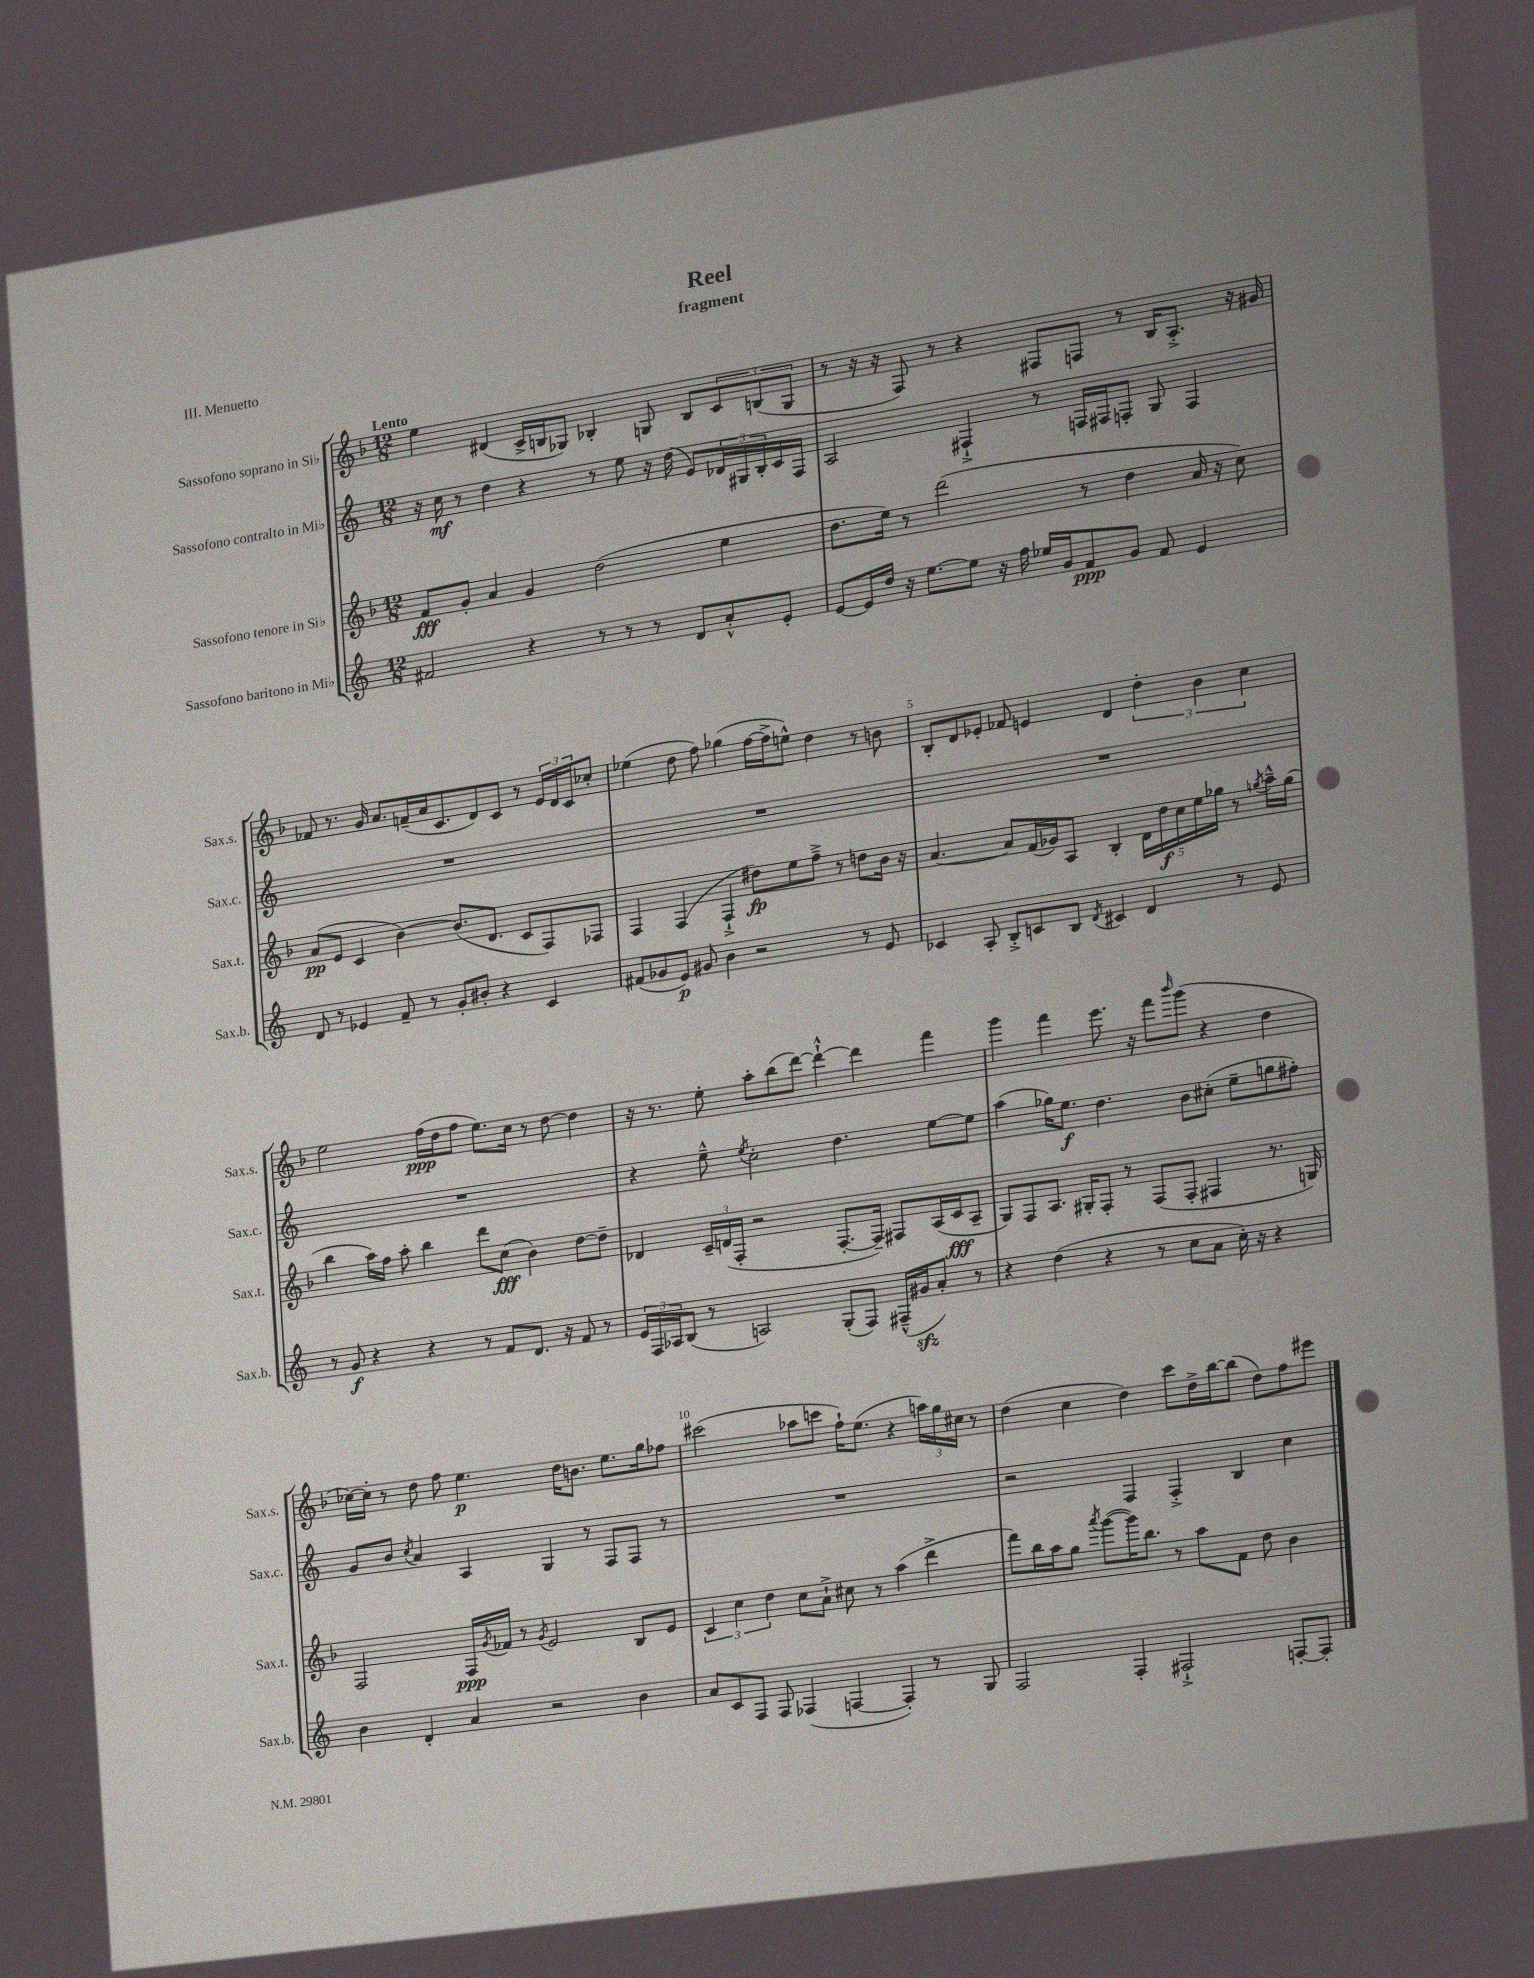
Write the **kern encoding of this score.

**kern	**kern	**kern	**kern
*staff4	*staff3	*staff2	*staff1
*clefG2	*clefG2	*clefG2	*clefG2
*k[]	*k[b-]	*k[]	*k[b-]
*M12/8	*M12/8	*M12/8	*M12/8
2f#	8f	16r	4ee
.	.	16cc	.
.	8g'	8r	.
.	4a	4dd	(4d#
4r	4g	4r	16c^
.	.	.	16B
.	.	.	8G-)
8r	(2dd	8r	4B-'
8r	.	8ee	.
8r	.	16r	8G
.	.	(16dd	.
8d	.	8e)	8B-
8a'^^	4ee	24d-	12c
.	.	24G#	.
.	.	24B'	(12B
8e'	.	16c	.
.	.	.	12G
.	.	16F	.
=	=	=	=
[8e	8.dd	2A	8r
16e]	.	.	16r
16dd	16ee)	.	16r
16r	8r	.	8F)
[8.ee	.	.	.
.	(2ddd	.	8r
8ee]	.	4F#`^	4r
16r	.	.	.
16ff	.	.	.
16ee-	.	8r	8F#
16g	.	.	.
8f	8r	16F	8F
.	.	16F#	.
8g	4dd	8F'	8r
8f	.	8G	16B-
.	.	.	8.A'^
4e	16a	4F	.
.	16r	.	.
.	8cc)	.	16r
.	.	.	16g#
=	=	=	=
8d	(8a	1.r	8f-
8r	8e	.	8.r
4e-	4c	.	.
.	.	.	16g
.	.	.	8.a
8f~	[4b-)	.	.
.	.	.	(16f~
8r	.	.	16a
.	.	.	8.c
8g'	(8.b-]	.	.
8b#'	.	.	8d)
.	8.d	.	.
4r	.	.	8c
.	8c	.	8r
4c	8F)	.	24e
.	.	.	24d
.	.	.	24c
.	8F-	.	8cc-'
=	=	=	=
(8f#	4F	1.r	(4ee-
8g-	.	.	.
8e)	(4F	.	8dd
8g#	.	.	8ff)
4b	4F`^	.	(4gg-
2r	8dd#)	.	[16ff
.	.	.	16ff^]
.	8ee	.	8ee^^)
.	8ff~^	.	4dd
.	8r	.	.
8r	8dd	.	8r
8e	16b-	.	8b
.	16r	.	.
=	=	=	=
4c-	[4.a	1.r	8B-'
.	.	.	8d
8A'	.	.	8e-'
8B'^	8a]	.	8f-
8c	(16f	.	4e
.	16g-)	.	.
8B	8A	.	.
8qd	.	.	.
4c#	4B-'	.	4d
4d	20d	.	6dd'
.	20dd	.	.
.	20cc	.	.
.	20ee	.	.
.	.	.	6b-
.	20gg-	.	.
8r	8r	.	.
.	.	.	6cc
.	8qgg	.	.
8e	16aa~^^	.	.
.	(16gg	.	.
=	=	=	=
8r	4bb-	1.r	2ee
8g	.	.	.
4r	16aa)	.	.
.	16ff	.	.
.	8aa'	.	.
4r	4bb-	.	(16ff
.	.	.	16dd
.	.	.	8ff
8r	8ddd	.	8.ee)
8f	(8cc	.	.
.	.	.	16cc
8.d	4b-)	.	8r
.	.	.	[8dd
16r	.	.	.
8f	[8dd	.	4dd]
8r	8dd~]	.	.
=	=	=	=
24e	4d-	4r	16r
24F	.	.	.
.	.	.	8.r
24A-	.	.	.
(8B	.	.	.
8r	24c~	8ee~^^	8ee'
.	(24d	.	.
.	24F'	.	.
.	.	8qee	.
2A)	2r	2cc'	8aa'
.	.	.	(8bb-
.	.	.	[8ddd)
.	.	.	4ddd`^^_
(8G'	[8.F'	4.dd	.
8F)	.	.	4ddd]
.	16F~])	.	.
(16F#~^^	8F#	.	.
16g#	.	.	.
8a')	(16A	[8ee	4fff
.	16c	.	.
8r	8A~	8ee]	.
=	=	=	=
4r	8G)	(4aa	4ggg
.	8F	.	.
(4dd	8.A	16gg-)	4fff
.	.	8.ee	.
.	16G#'	.	.
4r	8F'	4.dd	8.eee
.	8r	.	.
.	.	.	16r
8r	(8F	.	8fff
.	.	.	16qqbbb-
8cc	8F'	8b	(8ggg
8a	4F#	(8cc#'	4r
16cc')	.	8ee~	.
16r	.	.	.
4r	8.r	8gg	4dd
.	.	8ff#')	.
.	16G)	.	.
=	=	=	=
4b	2F	8g	[16cc-)
.	.	.	16cc-']
.	.	8b	8r
.	.	8qcc	.
4d'	.	4a	8dd
.	.	.	8ff
4a	16F	4A	4.ee
.	8qg	.	.
.	16f-	.	.
.	8r	.	.
.	8qg	.	.
2r	2e	4G	.
.	.	.	16dd
.	.	.	8.b
.	.	8r	.
.	.	8F	8.ee
4b	8B-	8F	.
.	.	.	16gg
.	8e	8r	8ff-
=	=	=	=
8a	6c	1.r	(2ccc#
8c	.	.	.
.	6cc	.	.
8F	.	.	.
.	6dd	.	.
8F	.	.	.
(4F-	8cc	.	8aa-
.	8a`^	.	8ccc
[4F	8cc#	.	16ff`)
.	.	.	(8.ee
.	8r	.	.
4F'])	(4aa	.	4r
8r	4ddd^	.	24aa)
.	.	.	24gg
.	.	.	24cc#
8G	.	.	8r
=	=	=	=
2F	8fff)	2r	(4dd
.	16bb-	.	.
.	16aa	.	.
.	8gg	.	4cc
.	8qaaa	.	.
.	([8ggg	.	.
4F'	16ggg])	4F	4dd)
.	8.bb-	.	.
2F#`^	8r	4F'^	8ccc
.	8aa	.	16dd^
.	.	.	[16bb-
.	8f	4B	(8bb-]
.	8dd	.	8dd)
[8F'	4b-	4cc	8ff
8F']	.	.	8eee#
==	==	==	==
*-	*-	*-	*-
